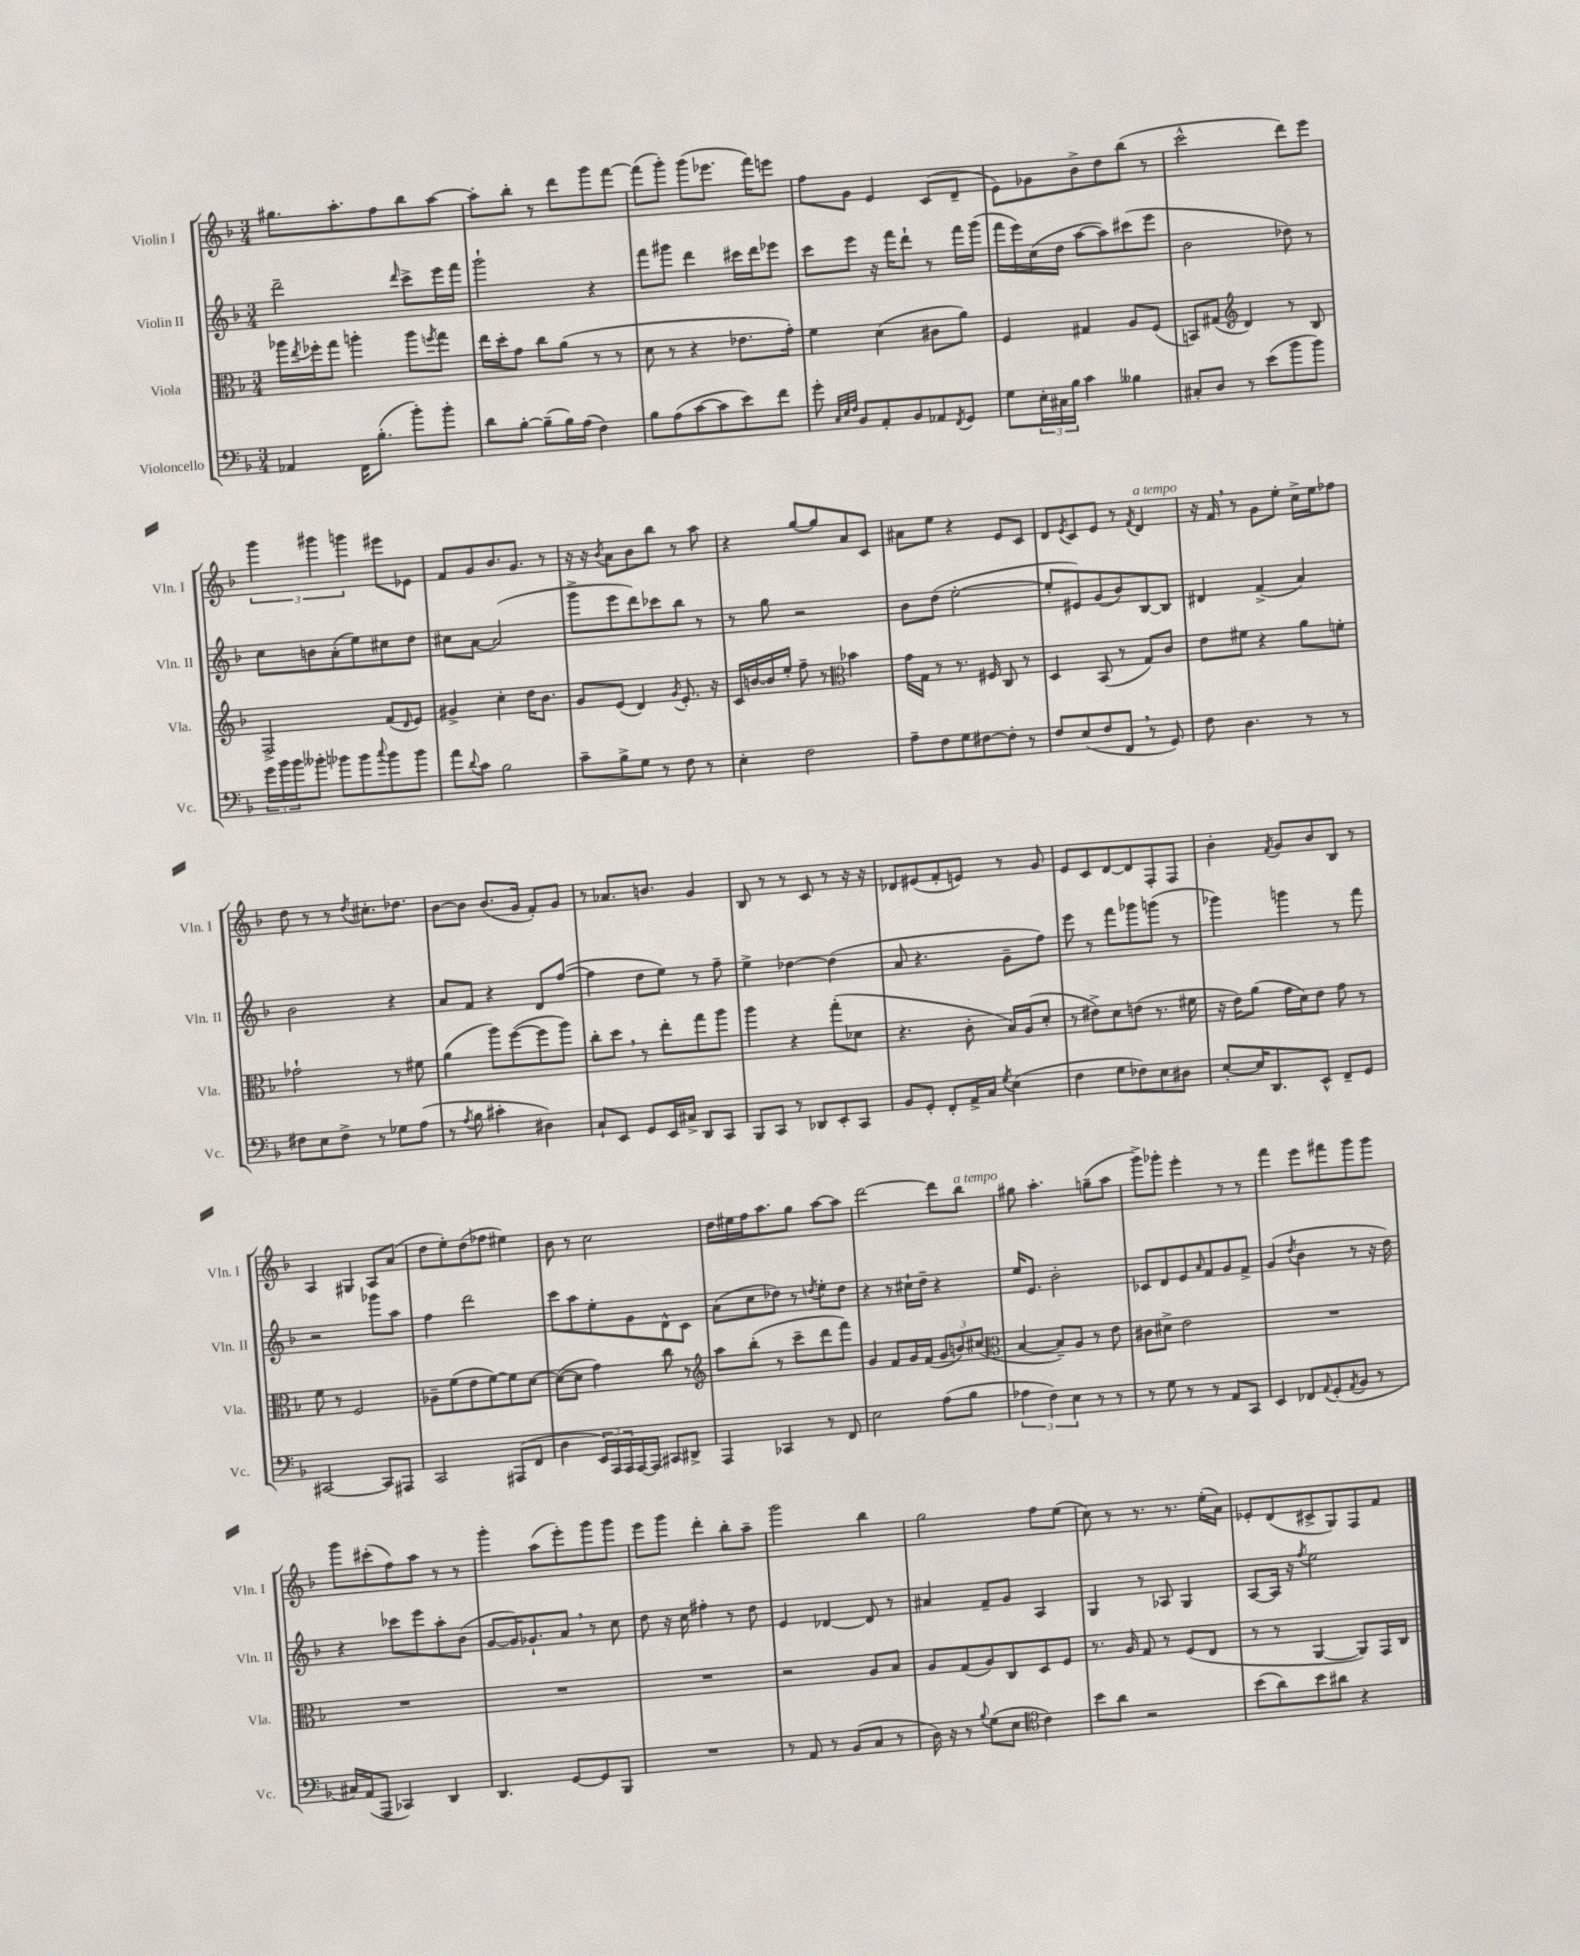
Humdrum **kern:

**kern	**kern	**kern	**kern
*staff4	*staff3	*staff2	*staff1
*clefF4	*clefC3	*clefG2	*clefG2
*k[b-]	*k[b-]	*k[b-]	*k[b-]
*M3/4	*M3/4	*M3/4	*M3/4
4AA-	16aa-	2ddd~	8.gg#
.	8qee	.	.
.	16ff-'	.	.
.	8gg	.	.
.	.	.	8.aa'
16FF	4aa'	.	.
(8.B-'	.	.	.
.	.	.	8ff
.	.	16qqddd	.
8b-')	8aa	8ccc^	8bb-
.	8qff	.	.
8b-'	8gg	16eee	[8aa
.	.	16fff	.
=	=	=	=
8d	16ee	2ggg`	8aa']
.	16dd'	.	.
[8B-'	8g	.	8bb-'
(8B-~]	8cc	.	8r
16B-)	(8a	.	8ddd
(16A	.	.	.
4F)	8r	4r	8ggg
.	8r	.	[8fff
=	=	=	=
8B-	8d	8fff	(8fff]
(8A	8r	8ggg#	8ggg')
[8c	4r	4ddd	(8ggg
8c]	.	.	8.eee-
8e)	8.e-	16ccc#	.
.	.	16ddd	16fff)
8f	.	8eee-	8eee
.	16g')	.	.
=	=	=	=
8g'	4f	8ccc	8ff
32qqC	.	.	.
32qqE	.	.	.
32qqF	.	.	.
8BB-	.	8eee	8g
8AA'	(4d	16r	4e
.	.	16fff	.
8BB-	.	8ddd`	.
8AA-	8c#	8r	(8c
8qFF	.	.	.
8GG	8a)	16fff	8d~
.	.	(16ggg	.
=	=	=	=
8G	4F	16fff	8e)
.	.	16eee)	.
24E'	.	(16cc	8g-
24C#	.	.	.
.	.	16dd	.
24B-	.	.	.
4c	4G#	[8aa	8b-^
.	.	8aa])	8dd
4B--	8A	(8ccc#	(8bb-
.	(8F	8eee	8r
=	=	=	=
8C#'	8BB)	2b-	2ccc^^
8D	(8G#	.	.
*	*clefG2	*	*
8r	4d)	.	.
(8e	.	.	.
8b-	8r	8dd-)	8ddd)
8b-)	8B-	8r	8eee
=	=	=	=
24g	2F^	8cc	6ggg
24b-	.	.	.
24b-	.	.	.
8b--'	.	8b	.
.	.	.	6ggg#
8b-	.	(8a'	.
.	.	.	6ggg
8b-	.	8ee)	.
8qqcc	.	.	.
8b-	(8f	8cc#	8eee#
.	16qqd	.	.
8b-	8e)	8dd	8e-
=	=	=	=
8a	4g#^	8cc#	8f
8qqd	.	.	.
8c	.	[8a	8g
2B-	4cc'	(2a]	8.b-
.	.	.	8.g
.	16dd	.	.
.	8.b-	.	.
.	.	.	8r
=	=	=	=
8c~	8g	8ggg^	16r
.	.	.	16r
.	.	.	8qb-
8B-^	(8e	8eee	8a
8G	4d)	8ddd)	8b-
8r	.	8ccc-	8bb-
.	8qg	.	.
8F	8.e'	8bb-	8r
8r	.	8r	8aa
.	16r	.	.
=	=	=	=
4E'	16c	8r	4r
.	[16b	.	.
.	16b]	8gg	.
.	16ee'	.	.
2F	8ff~	2r	[8gg
.	8r	.	8gg]
*	*clefC3	*	*
.	4b-	.	8a
.	.	.	8c
=	=	=	=
8A~	16g	8b-	8a#
.	16G	.	.
8F	8r	(8dd	8ee
8G	8.r	[2ee'	4r
[8F#	.	.	.
.	16F#	.	.
8F#']	8C	.	8e
8r	8r	.	8c
=	=	=	=
8F	4D	8ee']	8d
.	.	.	8qe
(8E	.	8e#)	8c
8F	(8BB-	(8g	8e
8FF	8r	8b-)	8r
.	.	.	8qf
8r	8G)	[8B-	4d
8GG)	8c	8B-]	.
=	=	=	=
8F	8e	4d#	16r
.	.	.	16f
4.D	8f#	.	8r
.	4r	(4f^	8g
.	.	.	8ee'
8r	8a	4a)	16cc^
.	.	.	16ee
8r	8f'	.	8ff-
=	=	=	=
8F#	2g-`	2b-	8dd
8E	.	.	8r
8F#^	.	.	8r
.	.	.	8qdd
8r	.	.	8.cc#'
8G-	8r	4r	.
.	.	.	8.dd-
(8A	8f#	.	.
=	=	=	=
8r	(4a	8a	[8b-
8qA	.	.	.
8B-	.	8f	8b-]
4c#'	8aa)	4r	(8.b-
.	([8ff	.	.
.	.	.	16g
4D#)	8ff]	8d	8f')
.	8aa)	([8ff	8g
=	=	=	=
8C`	8cc'	4ff]	8r
8EE	8dd	.	8.a-
8GG	8r	8dd	.
.	.	.	8.b
16EE	8ee'	8ee)	.
16C#^	.	.	.
8DD	8gg	8r	4g
8CC	8aa	8ff~	.
=	=	=	=
8BBB-	4aa	4ee^	8B-
8CC	.	.	8r
8r	4r	[4dd-	8r
8DD-	.	.	8c
8EE'	(8gg'	(4dd-]	8r
8CC	8d-	.	16r
.	.	.	16r
=	=	=	=
8BB-	4.r	8a	8d-
8GG'	.	4.r	(8e#
8FF'	.	.	8f'
16AA^	8c'	.	8e)
16C	.	.	.
8qG	.	.	.
(4E	16B-)	8g~	8r
.	(16A	.	.
.	8d'	8ff)	8g
=	=	=	=
4F	8r	8eee	8e
.	8e#^)	8r	8c
8G	8d	8fff	[8d
8F-)	(8e	8ggg-	8d]
8E	8.r	(8ggg	8F'
8D#	.	8r	8F
.	16f#	.	.
=	=	=	=
[8E'	16r	4ggg-)	4b-'
.	16e)	.	.
16E]	(8a	.	.
8.DD	.	.	.
.	.	.	8qf
.	16g	4ggg	8g
.	16d)	.	.
8EE^^	8e	.	8b-
8FF~	8g	8r	8B-
8GG	8r	8fff	8r
=	=	=	=
[2CC#	8f	2r	4A
.	8r	.	.
.	2F	.	4G#
8CC#]	.	8ggg-	8A
8AAA#	.	8aa	(8a
=	=	=	=
2CC	8A-~	4ff	8dd
.	(8f	.	8ee')
.	8e	2ddd	(8dd
.	[8f)	.	8ff-
(8AAA#	8f]	.	4ee#)
8FF	[8d	.	.
=	=	=	=
4D	(8d_	8ccc	8b-
.	8d]	8aa	8r
24EE)	4g)	8ee'	2cc
24AAA	.	.	.
24AAA	.	.	.
[16AAA	.	8g	.
16AAA]	.	.	.
8CC#	8cc	8d^^	.
8DD#^	8r	8c	.
=	=	=	=
*	*clefG2	*	*
4AAA	8aa	(8a	16dd
.	.	.	16ee#
.	(8bb-'	8cc	16ff
.	.	.	8.aa
4CC-	8r	8dd-)	.
.	8ccc~	8r	8gg
.	.	8qdd	.
8r	8ddd	8ee'	[8aa
8FF	8fff)	8dd	8aa]
=	=	=	=
2E	4g	4r	[2ddd
.	8f	8r	.
.	16g	16cc#`	.
.	(16f	16dd~	.
(8A	12g	4r	8ddd]
.	12b)	.	.
8B-	.	.	8bb-
.	(12cc#	.	.
=	=	=	=
*	*clefC3	*	*
6A-	[4B-	16ee	8gg#
.	.	8.e	.
.	.	.	4.aa'
6F)	.	.	.
.	8B-~])	2b-'	.
6E	.	.	.
.	8A	.	.
8r	8r	.	(8gg~
8r	8e	.	8aa
=	=	=	=
8r	8c#	8c-	8ggg^)
8G	8d#^	8d	8ggg-'
8r	2e	8e	4eee'
.	.	16qqa	.
8r	.	8f	.
8AA	.	8g	8r
8CC	.	8f^	8r
=	=	=	=
4EE	2.r	(4g	4fff
.	.	8qdd	.
8FF-	.	4b-	8eee
8qqAA	.	.	.
(8GG'	.	.	8fff#
8qAA	.	.	.
8BB-	.	8r	8ggg
8r	.	16r	8ggg
.	.	16dd)	.
=	=	=	=
16C#)	2.r	4r	8ggg
(16AA	.	.	.
8AAA	.	.	(8ccc#'
4CC-)	.	8ccc-	8ff)
.	.	8eee	8aa
4DD	.	8aa'	8r
.	.	(8b-	8r
=	=	=	=
4.DD	2.r	[8g	4ggg'
.	.	16g])	.
.	.	8.g-`	.
.	.	.	(8aa
[8GG	.	8a	8eee')
8GG]	.	8r	8ggg
8BBB-	.	8cc	8ggg
=	=	=	=
2.r	2.r	8dd	8eee
.	.	16r	8ggg
.	.	16cc	.
.	.	4ff#'	4ddd'
.	.	8r	8bb-'
.	.	8dd	8aa~
=	=	=	=
8r	2r	4e	2ggg
8AA	.	.	.
8r	.	[4d-	.
(8BB-	.	.	.
8C	8A	8d-]	4bb-
8r	8B-	8r	.
=	=	=	=
16D)	8A	4a#	2gg
16r	.	.	.
8r	(8G	.	.
8qqB-	.	.	.
(8G	8A)	8f~	.
8E	8C	8g	.
*clefC4	*	*	*
4c)	8D	4A	8ff
.	8F	.	(8ee
=	=	=	=
8b-	8.r	4G	8cc)
8a	.	.	8r
.	16A	.	.
2r	8G	8r	8.r
.	8r	8A-	.
.	.	.	8.r
.	(8F	4G	.
.	8E	.	(16ee'
.	.	.	16a)
=	=	=	=
(8b-	8r	[8A	8e-'
8a)	8r	16A]	(8d
.	.	16r	.
.	.	8qff	.
8b-	[4AA	2ee	8c#^
8a#	.	.	8G)
4r	8AA])	.	8F
.	16GG	.	8f
.	16C	.	.
==	==	==	==
*-	*-	*-	*-
